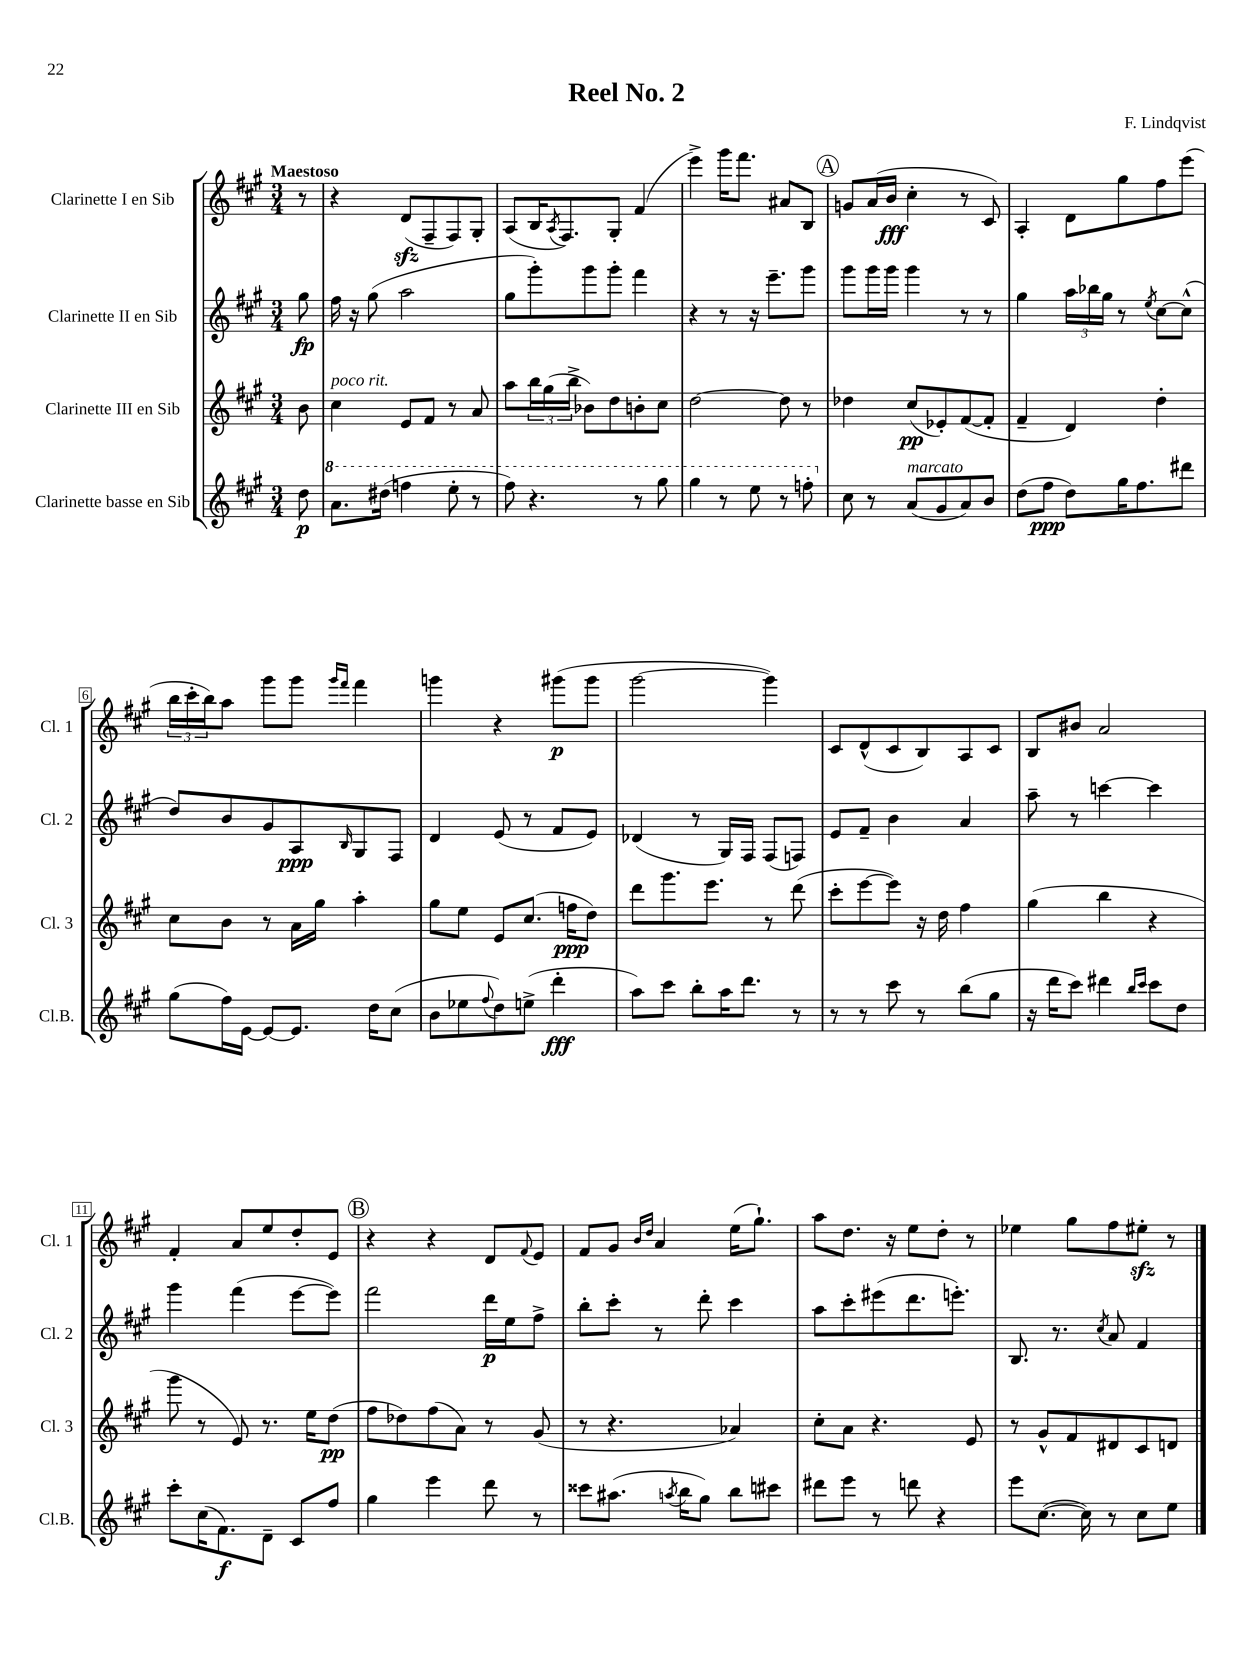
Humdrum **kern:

**kern	**kern	**kern	**kern
*staff4	*staff3	*staff2	*staff1
*clefG2	*clefG2	*clefG2	*clefG2
*k[f#c#g#]	*k[f#c#g#]	*k[f#c#g#]	*k[f#c#g#]
*M3/4	*M3/4	*M3/4	*M3/4
8dd\	8b\	8gg#\	8r
=	=	=	=
8.aa\L	4cc#\	16ff#\	4r
.	.	16r	.
.	.	(8gg#\	.
(16ddd#\Jk	.	.	.
4fff\	8e/L	2aa\	(8d/L
.	8f#/J	.	8F#~/
8eee'\	8r	.	8F#/)
8r	8a/	.	8G#'/J
=	=	=	=
8fff#\)	8aa\L	8gg#\L	(8A/L
4.r	24bb\L	8ggg#'\)	16B/K
.	(24gg#\	.	.
.	.	.	8qA/
.	.	.	8.F#/)
.	24bb^\JJ	.	.
.	8b-\L)	8ggg#\	.
.	8dd\	8ggg#'\J	8G#'/J
8r	8b'\	4fff#\	(4f#/
8ggg#\	8cc#\J	.	.
=	=	=	=
4ggg#\	[2dd\	4r	4eee^\)
8r	.	8r	16ggg#\LK
.	.	.	8.fff#\J
8eee\	.	16r	.
.	.	8.eee~\L	.
8r	8dd\]	.	8a#/L
8fff'\	8r	8ggg#\J	8B/J
=	=	=	=
8cc#\	4dd-\	8ggg#\L	8g/L
8r	.	16ggg#\L	(16a/L
.	.	16ggg#\JJ	16b/JJ
(8a/L	(8cc#/L	4ggg#\	4cc#'\
8g#/	8e-'/)	.	.
8a/)	([8f#/	8r	8r
8b/J	8f#'/]J	8r	8c#/)
=	=	=	=
(8dd\L	4f#~/	4gg#\	4A'/
8ff#\J	.	.	.
8dd\L)	4d/)	24aa\LL	8d\L
.	.	24bb-\	.
.	.	24gg#\JJ	.
16gg#\K	.	8r	8gg#\
8.ff#\	.	.	.
.	.	8qee/	.
.	4dd'\	[8cc#\L	8ff#\
8ddd#\J	.	(8cc#^^\]J	(8eee\J
=	=	=	=
(8gg#\L	8cc#\L	8dd/L)	24bb\LL
.	.	.	24ccc#'\
.	.	.	24bb\J)
16ff#\L)	8b\J	8b/	8aa\J
[16e\JJ	.	.	.
8e/_L	8r	8g#/	8ggg#\L
8.e/]J	16a\LL	8A/	8ggg#\J
.	16gg#\JJ	.	.
.	.	.	16qqggg#/LL
.	.	16qqB/	16qqfff#/JJ
.	4aa'\	8G#/	4fff#\
16dd\LK	.	.	.
(8cc#\J	.	8F#/J	.
=	=	=	=
8b\L	8gg#\L	4d/	4ggg\
8ee-\	8ee\J	.	.
8qqff#/	.	.	.
8dd\)	8e/L	(8e/	4r
(8ee^\J	(8.cc#/J	8r	.
4ddd'\	.	8f#/L	(8ggg#\L
.	16ff\LK	.	.
.	8dd\J)	8e/J)	8ggg#\J
=	=	=	=
8aa\L)	8ddd\L	(4d-/	[2ggg#\
8ccc#\J	8.ggg#\	.	.
8bb'\L	.	8r	.
.	8.eee\J	.	.
16aa\K	.	16G#/LL)	.
8.ddd\J	.	16F#/JJ	.
.	8r	(8F#/L	4ggg#\])
8r	(8ddd\	8F/J)	.
=	=	=	=
8r	8ccc#'\L	8e/L	8c#/L
8r	[8eee\	8f#~/J	(8d^^/
8ccc#\	8eee\]J)	4b\	8c#/
8r	16r	.	8B/)
.	16dd\	.	.
(8bb\L	4ff#\	4a/	8A/
8gg#\J	.	.	8c#/J
=	=	=	=
16r	(4gg#\	8aa~\	8B/L
16ddd\LK	.	.	.
8ccc#\J)	.	8r	8b#/J
4ddd#\	4bb\	[4ccc\	2a/
16qqbb/LL	.	.	.
16qqccc#/JJ	.	.	.
8ccc#\L	4r	4ccc\]	.
8dd\J	.	.	.
=	=	=	=
8ccc#'\L	8ggg#\	4ggg#\	4f#'/
(16cc#\K	8r	.	.
8.f#\)	.	.	.
.	8e/)	(4fff#\	8a/L
8d~\J	8.r	.	8ee/
8c#/L	.	[8eee\L	8dd'/
.	16ee\LK	.	.
8ff#/J	(8dd\J	8eee\]J)	8e/J
=	=	=	=
4gg#\	8ff#\L	2fff#\	4r
.	8dd-\)	.	.
4eee\	(8ff#\	.	4r
.	8a\J)	.	.
8ddd\	8r	16ddd\LL	8d/L
.	.	16ee\J	.
.	.	.	8qqf#/
8r	(8g#/	8ff#^\J	8e/J
=	=	=	=
8ccc##\L	8r	8bb'\L	8f#/L
(8.aa#\J	4.r	8ccc#'\J	8g#/J
.	.	.	16qqb/LL
.	.	.	16qqdd/JJ
.	.	8r	4a/
8qaa/	.	.	.
16bb\LK	.	.	.
8gg#\J)	.	8ddd'\	.
8bb\L	4a-/)	4ccc#\	(16ee\LK
.	.	.	8.gg#`\J)
8ccc#\J	.	.	.
=	=	=	=
8ddd#\L	8cc#'\L	8aa\L	8aa\L
8eee\J	8a\J	8ccc#'\	8.dd\J
8r	4.r	(8eee#\	.
.	.	.	16r
8ddd\	.	8.ddd\	8ee\L
4r	.	.	8dd'\J
.	.	8.eee'\J)	.
.	8e/	.	8r
=	=	=	=
8eee\L	8r	8.B/	4ee-\
([8.cc#\J	8g#^^/L	.	.
.	.	8.r	.
.	8f#/	.	8gg#\L
16cc#\])	.	.	.
.	.	8qcc#/	.
8r	8d#/	8a/	8ff#\
8cc#\L	8c#/	4f#/	8ee#'\J
8ee\J	8d/J	.	8r
==	==	==	==
*-	*-	*-	*-
